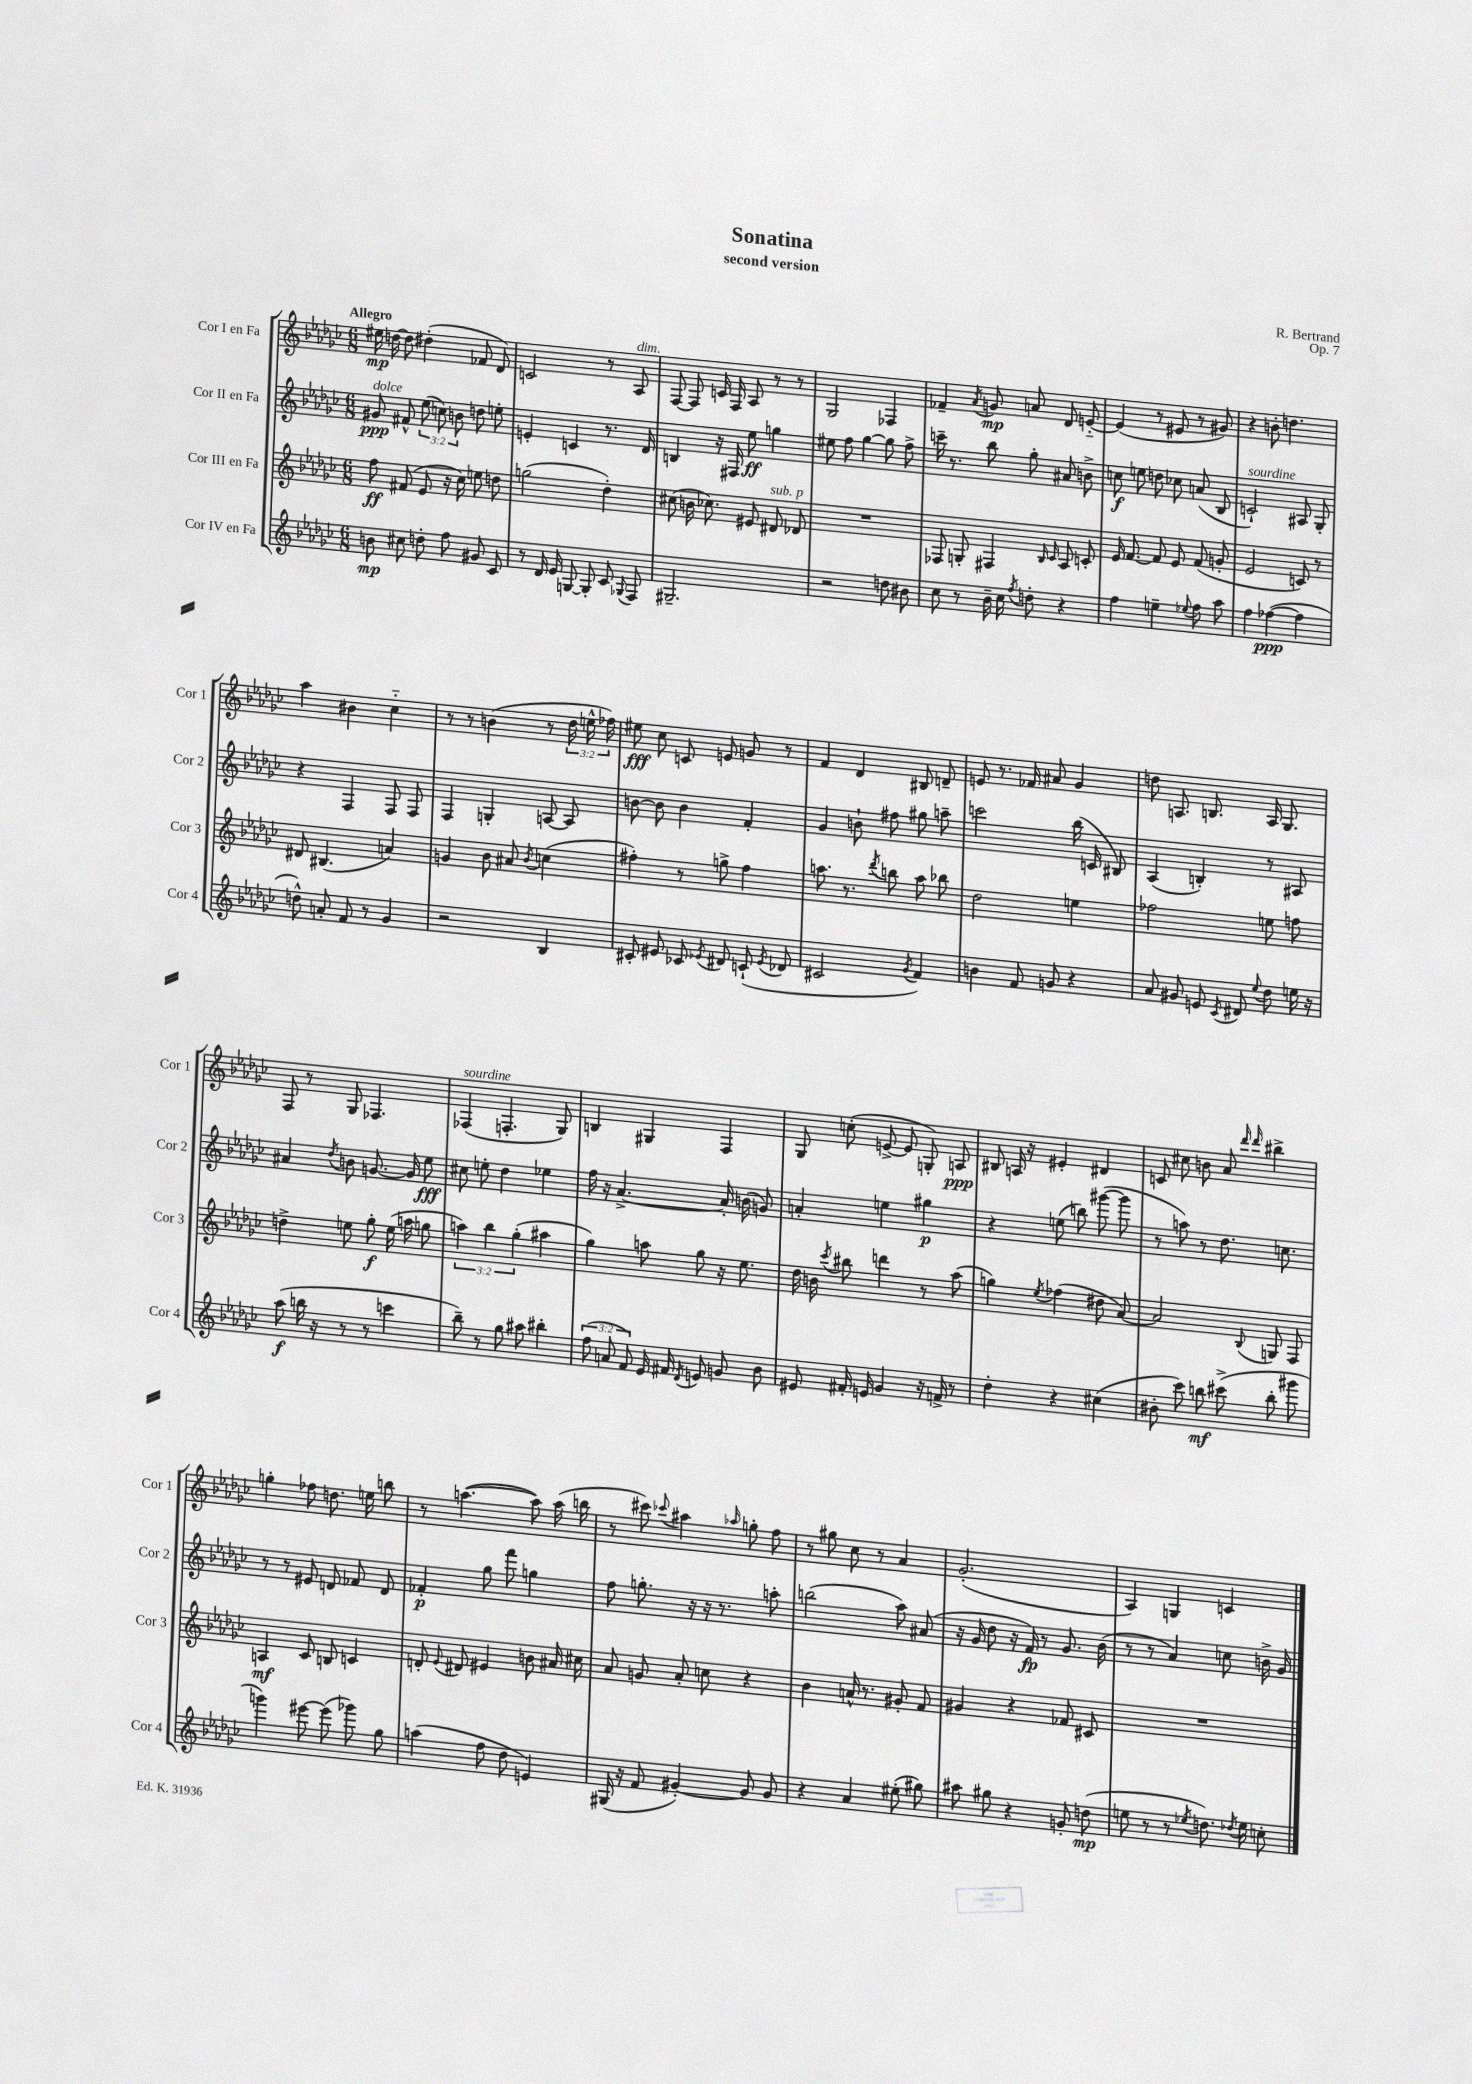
\header { title = "Sonatina" composer = "R. Bertrand" subtitle = "second version" opus = "Op. 7" }
<<
\new StaffGroup <<
\new Staff = "s0" \with { instrumentName = "Cor I en Fa" shortInstrumentName = "Cor 1" } {
    \clef treble \key ges \major \numericTimeSignature \time 6/8 \override Staff.TupletNumber.text = #tuplet-number::calc-fraction-text \tempo "Allegro"
    \autoBeamOff eis''16\mp d''16~ d''8 dis''4-.( fes'8 des'8) |
    c'2 r8 aes8^\markup { \italic "dim." } |
    f8~ f8 c'16 f16 aes8 r8 r8 |
    ges2 fes4 |
    fes'4-- \acciaccatura { aes'8 } g'8\mp a'8 des'8 e'8~-_ |
    e'4( r8 eis'8 r8 gis'8) |
    r4 b'8-. d''4. |
    aes''4 bis'4 ces''4-_ |
    r8 r8 b'4( r8 \tuplet 3/2 { des''16 e''16-^ fes''16) } |
    eis''8\fff ces''8 c'8 e'8 g'8 r8 |
    f'4 des'4 bis8 d'8-- |
    e'8 r8. fes'16 ais'8 ges'4 |
    d''8 a8. b8. a16 ges8. |
    f8 r8 ges8 fes4. |
    fes4^\markup { \italic "sourdine" }( f4.-. ges8) |
    b4 gis4 f4 |
    ges8 c''8-.( e'8~-> e'8 g8-.) a8\ppp |
    bis8 a16 r16 eis'4-. dis'4 |
    c'8 cis''8 b'8 aes'8 \grace { des'''16 des'''16 } bis''4-> |
    g''4-. fes''8 d''8. e''16 b''8 |
    r8 a''4.~( a''8) a''16( b''16 |
    r8 cis'''8) \appoggiatura { ces'''8 } ais''4 \grace { aes''16 } g''8-. f''8 |
    r8 gis''8 ces''8 r8 aes'4 |
    ges'2.-.( |
    aes4) g4 c'4 \bar "|." |
}
\new Staff = "s1" \with { instrumentName = "Cor II en Fa" shortInstrumentName = "Cor 2" } {
    \clef treble \key ges \major \numericTimeSignature \time 6/8 \override Staff.TupletNumber.text = #tuplet-number::calc-fraction-text
    \autoBeamOff gis'8\ppp^\markup { \italic "dolce" } fis'8-^ \tuplet 3/2 { ees''8( c''8) b'8 } d''8 e''8-. |
    e'4-. c'4 r8. des'16 |
    b4 r16 fis16 ees''8\ff g''4 |
    eis''8 f''8 ges''4~ ges''8 f''8-> |
    c'''16-- r8. bes''8 ges''8-. ais'8 b'8-> |
    c''8\f e''8 d''8 ces''8 a'8( bes8 |
    c'2-!^\markup { \italic "sourdine" }) ais8 ges8-. |
    r4 f4 f8 f8 |
    f4 g4-. a8~ a8 |
    b'8~ b'8 b'4 f'4-. |
    ges'4 b'8-! fis''8 gis''8 a''8-- |
    c'''2 bes''16( c'16 bis8) |
    aes4( b4-.) r8 ais8 |
    ais'4 \acciaccatura { des''8 } b'8 g'8.~ g'16 ees''8\fff |
    cis''8 e''8-. des''4 ees''4 |
    f''16 r16 aes'4.~-> aes'16-. b'16( g'8) |
    a'4-. e''4 gis''4\p |
    r4 e''8( b''8) gis'''8~( gis'''8 |
    r8 a''8) r8 des''8. c''8. |
    r8 r8 eis'8 d'8 fes'8 d'8 |
    fes'4-.\p ges''8 f'''8 g''4 |
    f''8 g''8.-. r16 r16 r8. a''8-. |
    b''2( aes''8) ais'8( |
    r16 ges'16 des''8 r16 f'16\fp) r8 ges'8. bes'16( |
    r8 r8 aes'4) c''8 b'16-> ges'16 \bar "|." |
}
\new Staff = "s2" \with { instrumentName = "Cor III en Fa" shortInstrumentName = "Cor 3" } {
    \clef treble \key ges \major \numericTimeSignature \time 6/8 \override Staff.TupletNumber.text = #tuplet-number::calc-fraction-text
    \autoBeamOff f''8\ff fis'8( ees'8 r16 ces''16) e''8 d''8 |
    g''2( des''4-.) |
    cis''8( b'16 ces''8.) eis'8 dis'8^\markup { \italic "sub. p" } des'8 |
    R2. |
    fes8 g8-. fis4 \grace { bes16 ces'16 } aes8 c'8-. |
    ees'16 f'8.~ f'8 ees'8 f'8( g'8-. |
    ees'2 c'8) r8 |
    dis'8 bis4.( a'4) |
    g'4 bes'8 ais'8 \acciaccatura { bes'8 } c''4( |
    fis''4-.) r8 g''8-> fis''4 |
    a''8. r8. \acciaccatura { des'''8 } b''8 a''8 bes''8 |
    des''2 e''4 |
    fes''2 e''8 f''8 |
    d''4-> e''8 ges''8-.\f e''16( a''16 g''8 |
    \tuplet 3/2 { a''4) bes''4 ges''4-.( } ais''4 |
    ges''4) a''8 ges''8 r16 ees''8. |
    des''16 b'16 \acciaccatura { ces'''8 } bis''8 d'''4 r8 aes''8( |
    g''4) \acciaccatura { ees''8 } fes''4( dis''8 aes'8~) |
    aes'2 \appoggiatura { bes8 } g8 f8 |
    a4\mf ces'8 b8 c'4 |
    d'8-. \appoggiatura { ees'8 } dis'8 eis'4 b'8 ais'16 cis''16 |
    aes'8 g'8 aes'8-. c''8 r4 |
    bes'4 a'16-^ r8. gis'8-. f'8 |
    gis'4 r4 fes'8 cis'8 |
    R2. \bar "|." |
}
\new Staff = "s3" \with { instrumentName = "Cor IV en Fa" shortInstrumentName = "Cor 4" } {
    \clef treble \key ges \major \numericTimeSignature \time 6/8 \override Staff.TupletNumber.text = #tuplet-number::calc-fraction-text
    \autoBeamOff b'8\mp cis''8 d''8-. f''8 gis'8 ces'8 |
    r8 des'16 ees'16 g8~ g8-. ces'8 \appoggiatura { ges8 } f8 |
    gis2.-- |
    r2 d''8 bis'8 |
    ces''8 r8 bes'16-- ces''16 \acciaccatura { f''8 } d''8-. r4 |
    f''4 e''4-- \appoggiatura { ees''8 } f''8 aes''8 |
    f''4 fes''4~\ppp( fes''4 |
    d''8-^) a'8-. f'8 r8 ges'4 |
    r2 bes4 |
    cis'8-. eis'8 ces'8 \acciaccatura { ees'8 } dis'8 c'8-!( \acciaccatura { ees'8 } des'8 |
    cis'2 \acciaccatura { ges'8 } f'4) |
    b'4 f'8 g'8 r4 |
    aes'8 gis'8 e'8 \acciaccatura { ces'8 } dis'8 \appoggiatura { ees''8 } des''8 e''16 r16 |
    aes''8\f( b''16 r16 r8 r8 c'''4 |
    bes''8--) r8 ges''8 ais''8 bis''4-. |
    \tuplet 3/2 { f''8( a'8 f'8) } ees'16 fis'16 \acciaccatura { des'8 } e'8 g'8 bes'8 |
    eis'8 fis'16-. e'16 ges'4 r16 f'16-> r8 |
    des''4-. r4 cis''4( |
    bis'8-. ces'''8) b''8\mf cis'''8->( b''8-. gis'''8 |
    g'''4) eis'''8~ eis'''8( ges'''8) ges''8 |
    a''4( f''8 des''8 e'4) |
    gis16( r16 f'8 gis'4~-.) gis'8 gis'8 |
    r4 aes'4 eis''8-.( gis''8) |
    ais''8 gis''8 r4 g'8-. d''8\mp( |
    e''8 r8 r8 \acciaccatura { ees''8 } d''8.) \acciaccatura { des''8 } ees''16 c''8-. \bar "|." |
}
>>
>>
\layout { \context { \Score \remove "Bar_number_engraver" } }
